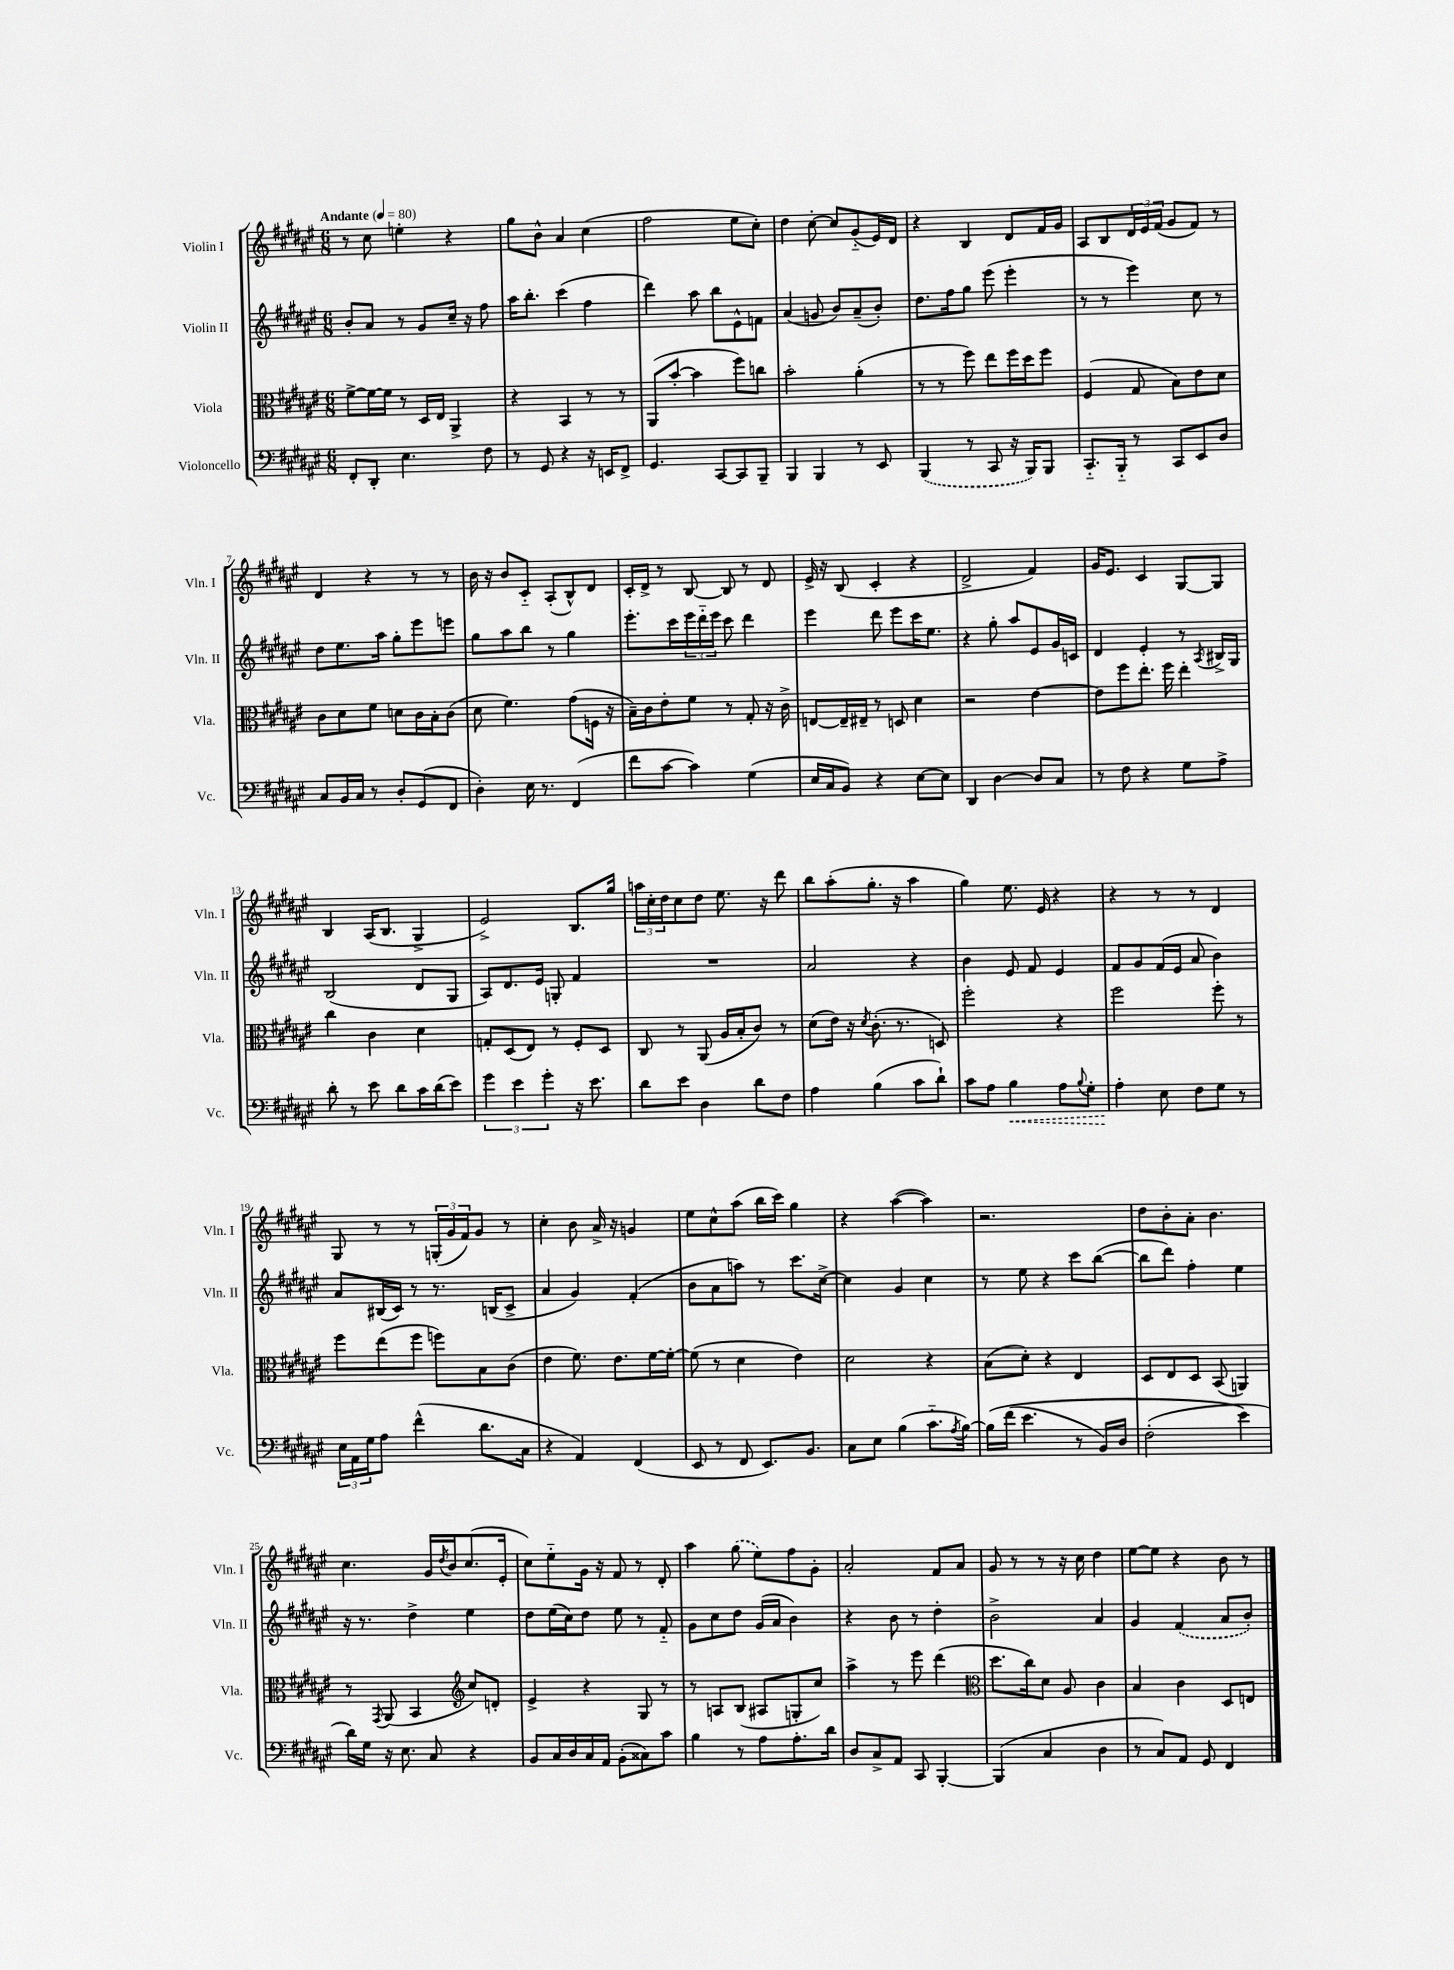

**kern	**kern	**kern	**kern
*staff4	*staff3	*staff2	*staff1
*clefF4	*clefC3	*clefG2	*clefG2
*k[f#c#g#d#a#e#]	*k[f#c#g#d#a#e#]	*k[f#c#g#d#a#e#]	*k[f#c#g#d#a#e#]
*M6/8	*M6/8	*M6/8	*M6/8
*MM80	*MM80	*MM80	*MM80
8FF#'	[8f#^	8b'	8r
8DD#'	16f#_	8a#	8cc#
.	16f#]	.	.
4.E#	8r	8r	4ee'
.	16D#	8g#	.
.	16E#	.	.
.	4AA#^	16cc#~	4r
.	.	16r	.
8F#	.	8ff#	.
=	=	=	=
8r	4r	16aa#	8gg#
.	.	8.bb'	.
8GG#	.	.	8b^^
4r	4BB	(4ccc#	4a#
16r	8r	4ff#	(4cc#
16EE	.	.	.
8FF#^	8r	.	.
=	=	=	=
4.GG#	(8AA#	4ddd#)	2ff#
.	[8b'	.	.
.	4b]	8aa#	.
[8CC#	.	8bb	.
8CC#]	8ff#)	8e#^^	8ee#
8BBB~	8cc	8f	8cc#')
=	=	=	=
4BBB	2b'	(4a#	4dd#
4BBB	.	8g	[8cc#'
.	.	8b)	8cc#]
8r	(4a#'	(8a#~	(8g#'~
8EE#	.	8b')	16e#)
.	.	.	16d#
=	=	=	=
(4BBB	8r	8.dd#	4r
.	8r	.	.
.	.	16ff#	.
8r	8ff#)	8gg#	4B
8CC#	8ee#	(8eee#	.
16r	16ff#	4eee#'	8d#
16BBB)	16dd#	.	.
8BBB	8ff#	.	16f#
.	.	.	16g#
=	=	=	=
8.CC#'~	(4F#	8r	8A#
.	.	8r	8B
16BBB'~	.	.	.
8r	8G#	4eee#)	24d#
.	.	.	24e#
.	.	.	(24f#
8CC#	8B)	.	8g#
8EE#	8e#	8cc#	8f#)
8D#	8d#	8r	8r
=	=	=	=
8C#	8c#	8dd#	4d#
16BB	8d#	8.ee#	.
16C#	.	.	.
8r	8f#	.	4r
.	.	16aa#	.
8D#'	8d	8gg#'	.
(8GG#	16c#	8eee#	8r
.	16B'	.	.
8FF#	(8c#	8eee	8r
=	=	=	=
4D#')	8d#	8gg#	16b
.	.	.	16r
.	4.f#)	8aa#	8b
16E#	.	8bb	8c#'~
8.r	.	.	.
.	.	8r	(8A#'
(4FF#	(8g#	4gg#	8B^^)
.	16F	.	8d#
.	16r	.	.
=	=	=	=
8f#	16B~)	8.eee#'	16c#'
.	16c#	.	16d#^
[8c#	8e#'	.	8r
.	.	16ccc#	.
4c#])	8f#	24eee#	[8B
.	.	24ddd#'~	.
.	.	24eee#	.
.	8r	8ccc#	8B]
(4G#	8G#'	4ddd#	8r
.	16r	.	8d#
.	16c#^	.	.
=	=	=	=
16E#	[8E	4eee#	16e#^
16C#	.	.	16r
8BB)	16E~]	.	(8B
.	16E#~	.	.
4r	8r	8ddd#	4c#'
.	8D	8eee#	.
[8E#	4d#	16ccc#	4r
.	.	8.ee#	.
8E#]	.	.	.
=	=	=	=
4DD#	2r	4r	2d#^
[4D#	.	8gg#'	.
.	.	8aa#	.
8D#]	[4e#	8e#	4f#)
8C#	.	16g#	.
.	.	16c	.
=	=	=	=
8r	8e#]	4d#	16g#
.	.	.	8.e#
8F#	8ff#	.	.
4r	8.ee#'	4e#'	4c#
.	16ff#	.	.
8G#	4ee#'	8r	[8G#
.	.	8qA#	.
8A#^	.	16B#^	8G#]
.	.	16G#	.
=	=	=	=
8d#'	4cc#	(2B	4B
8r	.	.	.
8e#	4c#	.	(16A#
.	.	.	8.B
8d#	.	.	.
16c#	4d#	8d#	4G#^
(16d#	.	.	.
8e#)	.	8G#	.
=	=	=	=
6g#	8G'	8A#)	2e#^)
.	(8D#	8.d#	.
6e#	.	.	.
.	8E#)	.	.
.	.	16e#	.
6g#'	.	.	.
.	8r	8G'	.
16r	8F#'	4f#	8.B
8.e#	.	.	.
.	8D#	.	.
.	.	.	16gg#
=	=	=	=
8d#	8C#	2.r	24aa
.	.	.	24cc#'
.	.	.	24dd#
8e#	8r	.	8cc#
4D#	(8AA#	.	8dd#
.	16A#	.	8.ee#
.	16B'	.	.
8d#	8c#)	.	.
.	.	.	16r
8F#	8r	.	8ddd#
=	=	=	=
4A#	(8d#	2a#	8bb
.	16e#)	.	(8aa#'
.	16r	.	.
.	8qd#	.	.
(4B	(8.c#'	.	8.gg#'
.	8.r	.	16r
8c#	.	4r	4aa#
8d#`)	8D)	.	.
=	=	=	=
8c#	2ff#'	4b	4gg#)
8A#	.	.	.
4B	.	8e#	8.ee#
.	.	8f#	.
.	.	.	16e#
8A#	4r	4e#	4r
8qqB	.	.	.
8G#'	.	.	.
=	=	=	=
4A#'	2ff#	8f#	4r
.	.	8g#	.
8E#	.	(16f#	8r
.	.	16e#	.
8F#	.	8a#	8r
8G#	8ff#'	4b)	4d#
8r	8r	.	.
=	=	=	=
24E#	8ff#	8a#	8G#
24AA#	.	.	.
24G#	.	.	.
8A#	(8ee#	(16B#	8r
.	.	16c#)	.
(4f#^^	8ff#	8r	8r
.	8ff)	8.r	(24G'
.	.	.	24g#
.	.	.	24f#)
8.d#	8B	.	8g#
.	.	(16B	.
.	(8c#	8c#^	8r
16C#	.	.	.
=	=	=	=
4r	4e#	4a#	4cc#'
4AA#)	8.f#)	4g#)	8b
.	.	.	16a#^
.	8.e#	.	16r
(4FF#	.	(4f#'	4g
.	[16f#	.	.
.	16f#'_	.	.
=	=	=	=
8EE#	(8f#]	8b	8ee#
8r	8r	8a#	8cc#^^
8FF#	4d#	8aa)	(8aa#
8.EE#)	.	8r	16bb
.	.	.	16ccc#)
.	4e#)	8.ccc#	4gg#
8.BB	.	.	.
.	.	[16cc#^	.
=	=	=	=
8C#	2d#	4cc#]	4r
8E#	.	.	.
(4B	.	4g#	([4aa#
8.c#'~	4r	4cc#	4aa#])
8qA#	.	.	.
[16B)	.	.	.
=	=	=	=
&(16B]	(8B	8r	2.r
(16f#	.	.	.
4.e#	8d#')	8ee#	.
.	4r	4r	.
8r	4E#	8ccc#	.
16BB)	.	([8bb	.
16D#	.	.	.
=	=	=	=
(2F#'	8D#	8bb]	8dd#
.	8E#	8ddd#)	8b'
.	8D#	4ff#'	8a#'
.	(8BB	.	4.b
4e#&)	4AA)	4ee#	.
=	=	=	=
16d#)	8r	16r	4.cc#
16G#	.	8.r	.
.	8qGG#	.	.
16r	(8AA#	.	.
8.E#	.	.	.
.	4BB	4dd#^	.
8C#	.	.	16g#
.	.	.	8qdd#
.	.	.	16b
*	*clefG2	*	*
4r	8cc#)	4ee#	(8.cc#
.	8d'	.	.
.	.	.	16e#'
=	=	=	=
8BB	4e#^	8dd#	8cc#)
16C#	.	(16ee#	8ee#'~
16D#	.	16cc#)	.
16C#	4r	8dd#	16g#
16AA#	.	.	16r
(8BB'	.	8ee#	8f#
8C##)	8G#	8r	8r
8c#	8r	8f#'~	8d#'
=	=	=	=
4B	8r	8g#	4aa#
.	8A	8cc#	.
8r	(8B	8dd#	(8gg#
8A#	8A#	(16g#	8ee#)
.	.	16a#	.
8.A#'	8G'	4b)	8ff#
.	8cc#)	.	8g#'
16d#	.	.	.
=	=	=	=
8D#	4aa#^	4r	2a#'
8C#^	.	.	.
8AA#	8r	8b	.
8CC#	8eee#	8r	.
[4BBB'	(4ddd#	4dd#'	8f#
.	.	.	8a#
=	=	=	=
*	*clefC3	*	*
(4BBB]	8.dd#	2b^	8g#
.	.	.	8r
.	16cc#)	.	.
4C#	8d#	.	8r
.	8A#	.	16r
.	.	.	16cc#
4D#	4c#	4a#	4dd#
=	=	=	=
8r	4B	4g#	[8ee#
8C#)	.	.	8ee#]
8AA#	4c#	(4f#	4r
8GG#	.	.	.
4FF#	8D#	8a#	8b
.	8E	8b')	8r
==	==	==	==
*-	*-	*-	*-
